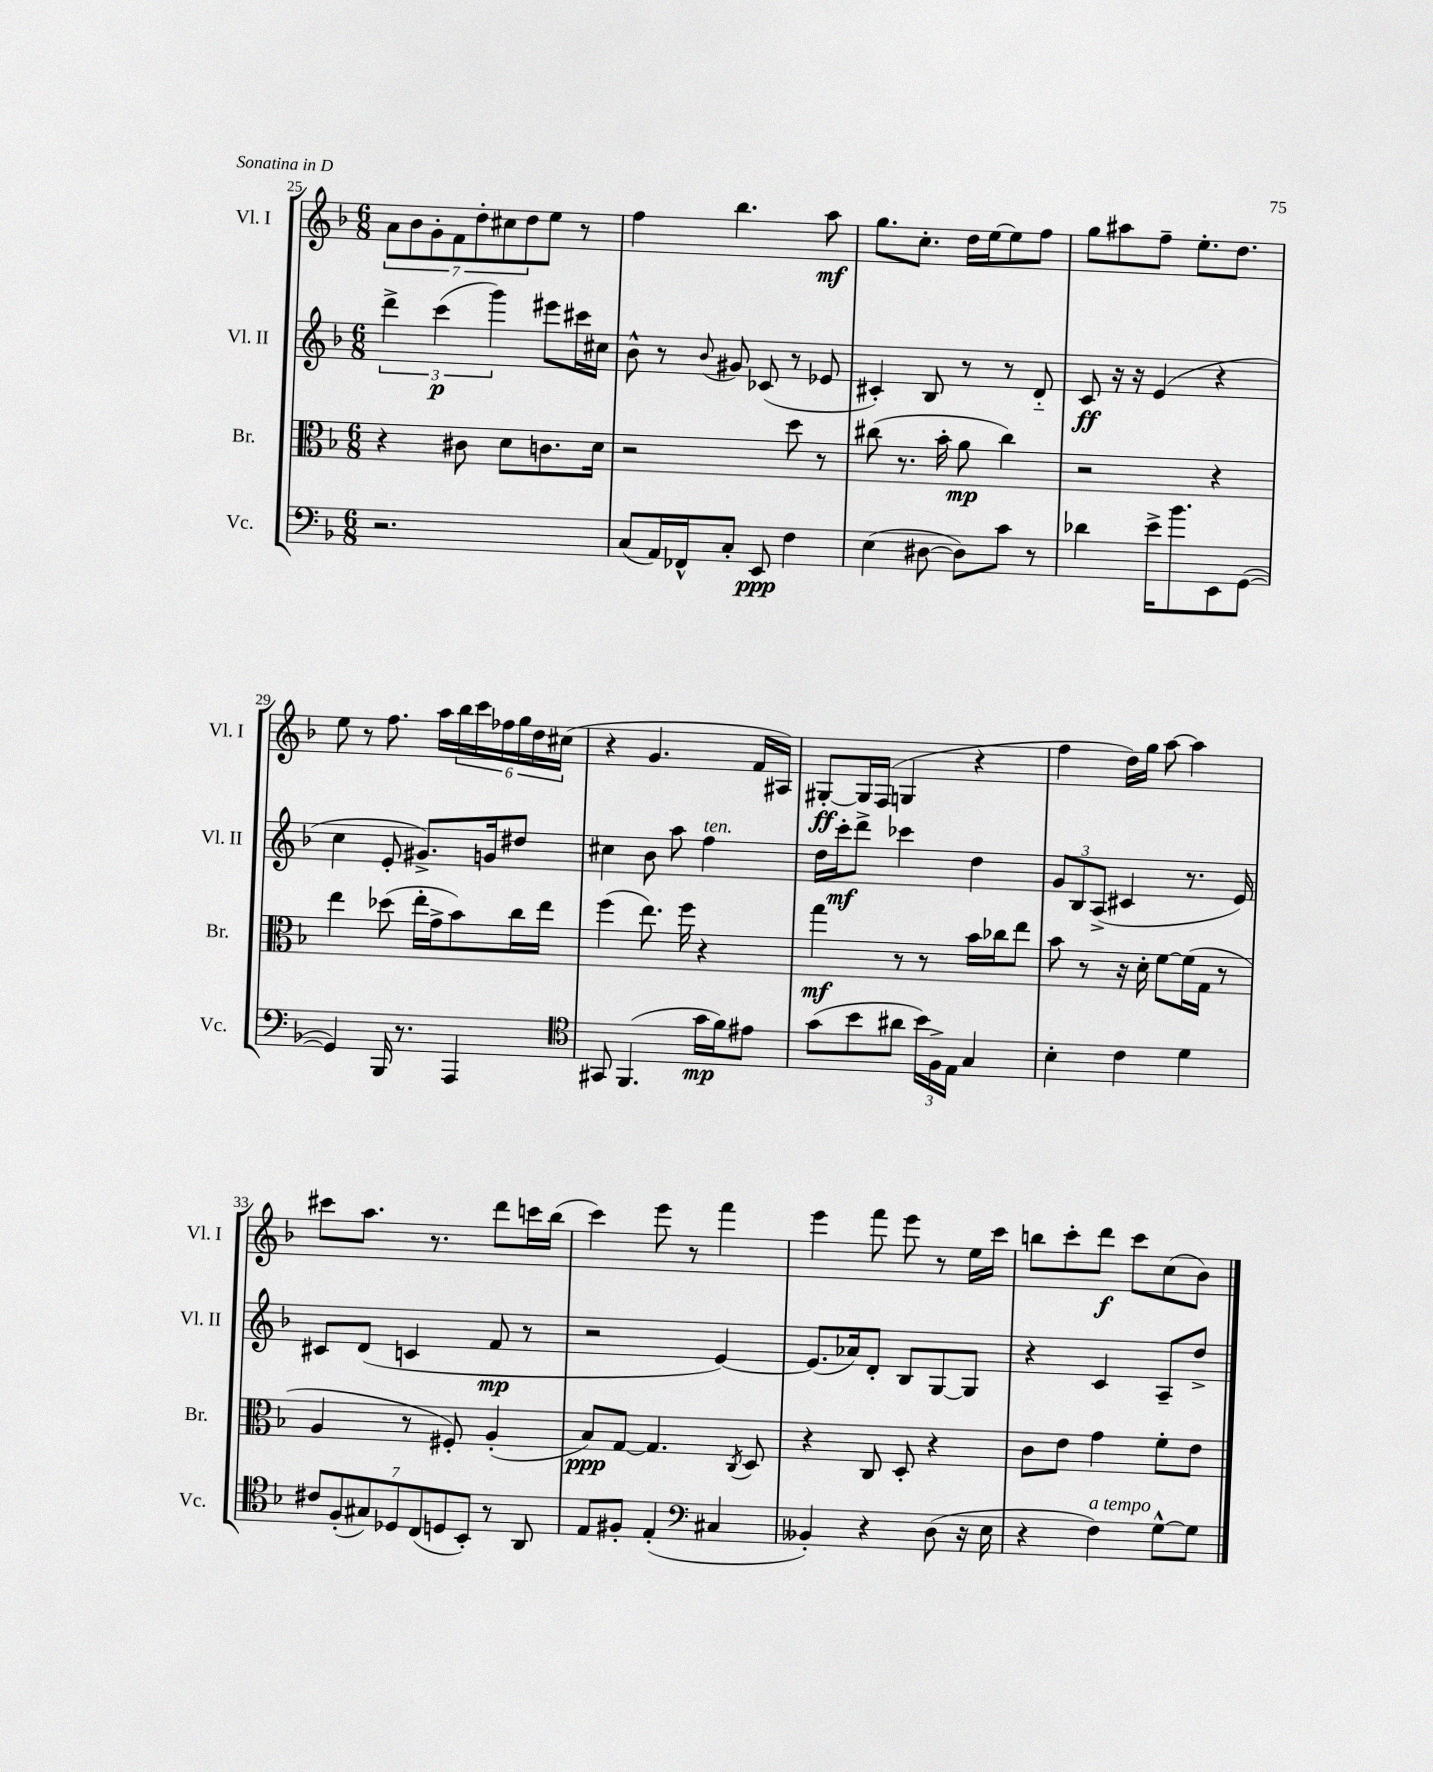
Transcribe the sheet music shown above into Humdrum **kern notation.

**kern	**kern	**kern	**kern
*staff4	*staff3	*staff2	*staff1
*clefF4	*clefC3	*clefG2	*clefG2
*k[b-]	*k[b-]	*k[b-]	*k[b-]
*M6/8	*M6/8	*M6/8	*M6/8
2.r	4r	6ddd^	14a
.	.	.	14b-
.	.	.	14g'
.	.	(6ccc	.
.	.	.	14f
.	8c#	.	.
.	.	.	14dd'
.	.	6ggg)	.
.	.	.	14cc#
.	8d	.	.
.	.	.	14dd
.	8.c	8eee#	8ee
.	.	16ccc#	8r
.	16d	16cc#	.
=	=	=	=
(8C	2r	8b-^^	4ff
16AA)	.	8r	.
16FF-^^	.	.	.
.	.	8qqb-	.
8C'	.	8g#	4.bb-
8EE	.	(8c-	.
4F	8dd	8r	.
.	8r	8e-	8aa
=	=	=	=
(4E	(8cc#	4c#')	8.gg
.	8.r	.	.
.	.	.	8.cc'
[8D#	.	8B-	.
.	16b-'	.	.
8D#])	8a	8r	16dd
.	.	.	[16ee
8c	4cc#)	8r	8ee]
8r	.	8d'~	8ff
=	=	=	=
4d-	2r	8c	8gg
.	.	16r	8aa#
.	.	16r	.
16e^	.	(4e	8ff~
8.b-	.	.	.
.	.	.	8.ee'
8EE	4r	4r	.
.	.	.	8.dd
([8GG	.	.	.
=	=	=	=
4GG])	4ee	4cc	8ee
.	.	.	8r
16BBB-	(8dd-	8e'	8.ff
8.r	.	.	.
.	16ee'	8.g#^)	.
.	16g^	.	16aa
4AAA	8b-)	.	24bb-
.	.	.	24ccc
.	.	16g	.
.	.	.	24ff-
.	16cc	8dd#	24gg
.	.	.	24dd
.	16ee	.	.
.	.	.	(24cc#
=	=	=	=
*clefC4	*	*	*
8GG#	(4ff	4cc#	4r
(4.FF	.	.	.
.	8.ee)	8b-	4.g
.	.	8aa	.
.	16ff	.	.
16g	4r	4ff	.
16f)	.	.	.
8e#	.	.	16f
.	.	.	16A#)
=	=	=	=
(8g	4gg	16dd	[8G#'
.	.	16ccc'	.
8b-	.	8ddd^	16G#]
.	.	.	(16F
8a#	8r	4ccc-	4G
24b-)	8r	.	.
24F^	.	.	.
24E	.	.	.
4G	16b-	4dd	4r
.	16cc-	.	.
.	8ee	.	.
=	=	=	=
4B-'	8b-	12g	4ff
.	.	12B-	.
.	8r	.	.
.	.	(12A^	.
4c	16r	4c#	16dd)
.	16d'	.	16gg
.	[8f	.	[8aa
4d	(16f]	8.r	4aa]
.	16G	.	.
.	8r	.	.
.	.	16e)	.
=	=	=	=
14c#	4A	8c#	8ccc#
(14F'	.	.	.
.	.	(8d	8.aa
14G#)	.	.	.
14D-	.	.	.
.	8r	4c	.
(14C	.	.	.
.	.	.	8.r
14D	.	.	.
.	8F#')	.	.
14BB-')	.	.	.
8r	(4A'	8f	8ddd
8AA	.	8r	16ccc
.	.	.	(16bb-
=	=	=	=
8E	8B-)	2r	4ccc)
8F#'	[8G	.	.
(4E'	4.G]	.	8eee
.	.	.	8r
*clefF4	*	*	*
4C#	.	[4e)	4fff
.	8qC	.	.
.	8D	.	.
=	=	=	=
4BB--')	4r	(8.e]	4eee
.	.	16a-)	.
4r	8C	8d'	8fff
.	8D'	8B-	8eee
(8D	4r	[8G	8r
16r	.	8G]	16ee
16E	.	.	16ccc
=	=	=	=
4r	8c	4r	8bb
.	8e	.	8ccc'
4F)	4g	4c	8ddd
.	.	.	8ccc
[8G^^	8f'	8A~	(8cc
8G]	8e	8dd^	8b-)
==	==	==	==
*-	*-	*-	*-
